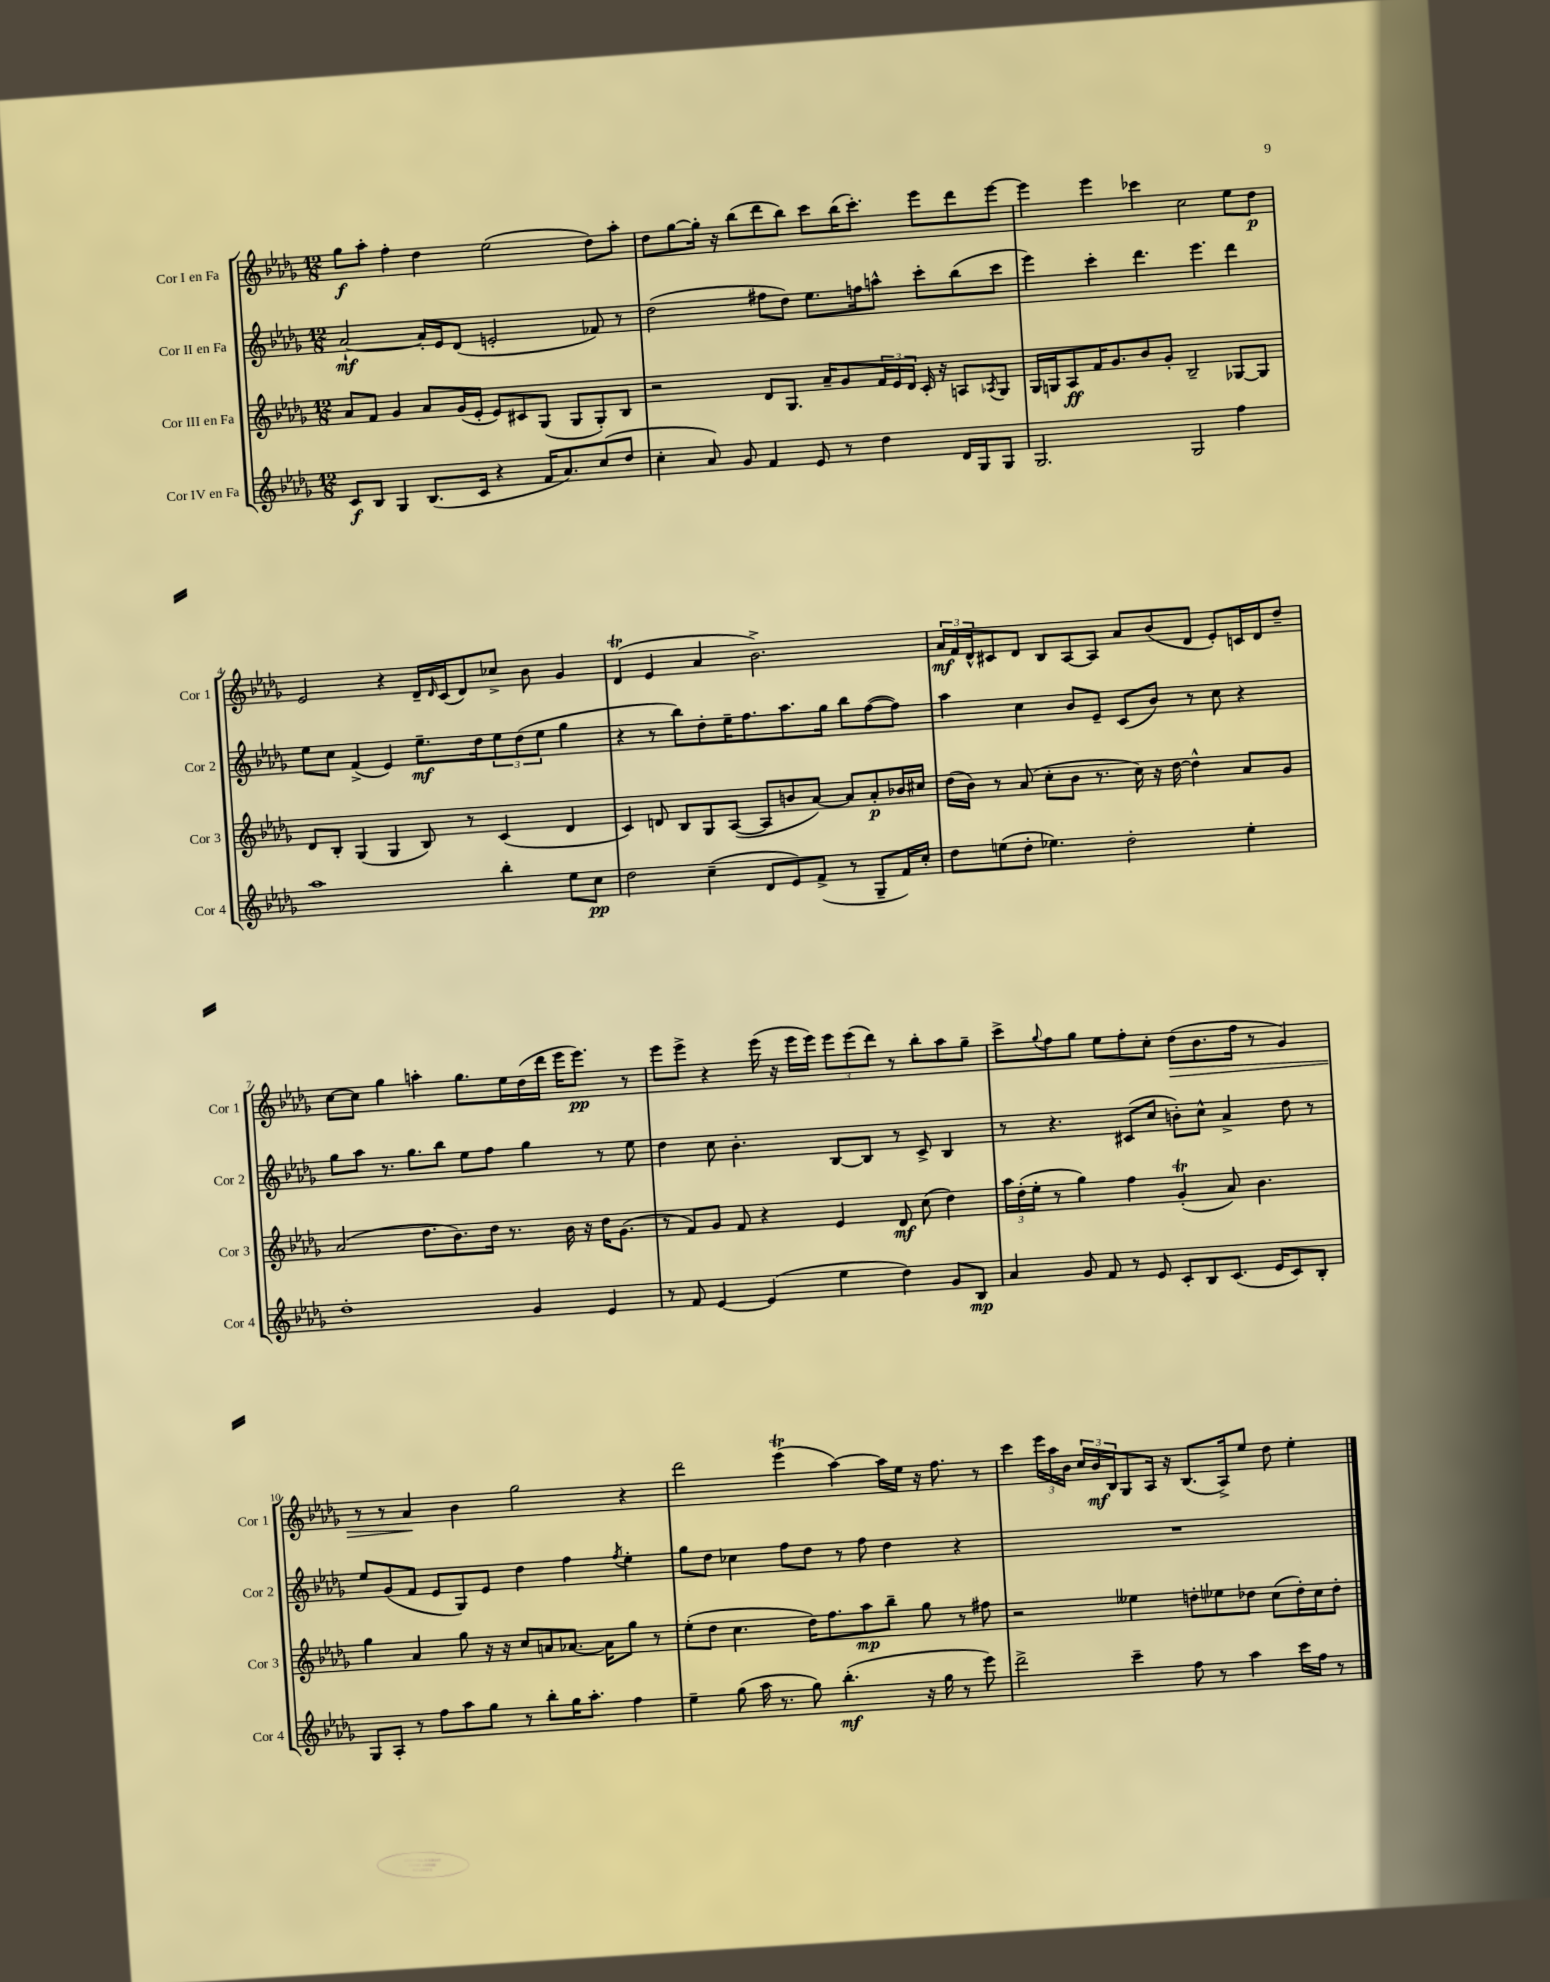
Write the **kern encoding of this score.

**kern	**kern	**kern	**kern
*staff4	*staff3	*staff2	*staff1
*clefG2	*clefG2	*clefG2	*clefG2
*k[b-e-a-d-g-]	*k[b-e-a-d-g-]	*k[b-e-a-d-g-]	*k[b-e-a-d-g-]
*M12/8	*M12/8	*M12/8	*M12/8
8c/L	8a-/L	[2a-`/	8gg-\L
8B-/J	8f/J	.	8aa-'\J
4G-/	4g-/	.	4ff'\
(8.B-/L	8a-/L	16a-'/]LL	4dd-\
.	.	16e-/J	.
.	(16g-/L	(8d-/J	.
16c/Jk	16e-'/JJ	.	.
4r	8e-/L)	2e'/	(2ee-\
.	8c#/	.	.
16f/LK	(8G-/J	.	.
8.a-/)	.	.	.
.	8G-/L	.	.
(8cc/	8G-'/)	8f-/)	8dd-\L)
8dd-/J	8B-/J	8r	8aa-'\J
=	=	=	=
4cc'\	2r	(2dd-\	8dd-\L
.	.	.	[8gg-\
8a-/)	.	.	16gg-'\]Jk
.	.	.	16r
8g-/	.	.	(8bb-\L
4f/	8d-/L	8ff#\L	8ddd-\
.	8.G-/J	8dd-\J)	8bb-\J)
8e-/	.	8.ee-\L	8ccc\L
.	16a-~/LK	.	.
8r	8g-/	.	(16bb-\K
.	.	16ff\k	8.ccc'\J)
4dd-\	24f/L	8aa^^\J	.
.	24e-/	.	.
.	24d-/JJ	.	.
.	16c'/	8ccc'\L	8eee-\L
.	16r	.	.
16d-/LL	8A/L	(8bb-\	8ddd-\
16G-/J	.	.	.
.	8qA-/	.	.
8G-/J	8G-/J	8ccc\J	[8eee-\J
=	=	=	=
2.G-/	16G-/LL	4eee-\)	4eee-\]
.	16G/J	.	.
.	8A-/	.	.
.	16f/K	4ccc'\	4eee-\
.	8.g-/	.	.
.	8b-/	4.ddd-\	4ccc-\
.	8g-'/J	.	.
2G-/	2B-~/	.	2cc\
.	.	4.eee-\	.
4ff\	[8G-/L	4ddd-\	8ee-\L
.	8G-/]J	.	8dd-\J
=	=	=	=
1aa-	8d-/L	8ee-\L	2e-/
.	8B-'/J	8cc\J	.
.	(4G-/	(4f^/	.
.	4G-/	4e-/)	4r
.	8B-/)	8.ee-~\L	16d-~/LL
.	.	.	16qqd-/
.	.	.	(16c/J
.	8r	.	8d-/)
.	.	16dd-\k	.
4bb-'\	(4c/	12ee-\	8cc-^/J
.	.	(12dd-\	.
.	.	.	8b-\
.	.	12ee-\J	.
8ee-\L	4d-/	4gg-\	4g-/
8cc\J	.	.	.
=	=	=	=
2dd-\	4c/)	4r	(4d-/
.	8d/	8r	4e-/
.	8B-/L	8bb-\L)	.
(4cc~\	8G-/	8dd-'\	4a-/
.	([8A-/J	16ee-~\K	.
.	.	8.ff\	.
8d-/L	8A-/]L	.	2.b-^\)
8e-/)	8b/	8.aa-\	.
(8f^/J	[8a-/J)	.	.
.	.	16gg-\Jk	.
8r	8a-/]L	8bb-\L	.
8G-~/L	8a-'/	([8ff\	.
16f/L)	16b-/L	8ff\]J)	.
16cc'/JJ	16cc#/JJ	.	.
=	=	=	=
8dd-\L	(16dd-\LL	4aa-\	24a-/LL
.	.	.	24f/
.	16b-\JJ)	.	.
.	.	.	24d-^^/J
(8ee\	8r	.	8c#/
8dd-'\J	(8a-/	4cc\	8d-/J
4.ee-\)	8cc'\L	.	8B-/L
.	8b-\J	8b-/L	[8A-/
.	8.r	8e-~/J	8A-/]J
2dd-'\	.	(8c/L	8a-/L
.	16cc\)	.	.
.	16r	8b-/J)	(8b-/
.	[16dd-\	.	.
.	4dd-^^\]	8r	8d-/J
.	.	8cc\	8e-'/L)
4ee-'\	8a-/L	4r	16c/L
.	.	.	16d-/J
.	8g-/J	.	8dd-~/J
=	=	=	=
1dd-'	(2a-/	8gg-\L	[8cc\L
.	.	8aa-\J	8cc\]J
.	.	8.r	4gg-\
.	.	8.gg-\L	.
.	8.dd-\L	.	4aa'\
.	.	8bb-\J	.
.	8.b-\)	.	.
.	.	8ee-\L	8.gg-\L
.	16dd-\Jk	8ff\J	.
.	8.r	.	16ee-\L
4g-/	.	4gg-\	(16dd-\
.	.	.	16ddd-\JJ
.	16b-\	.	16eee-\LK
.	16r	.	8.eee-\J)
4e-/	16dd-\LK	8r	.
.	(8.g-\J	.	.
.	.	8ee-\	8r
=	=	=	=
8r	8r	4dd-\	8eee-\L
8f/	8f/L)	.	8eee-^\J
[4e-/	8g-/J	8cc\	4r
.	8f/	4.b-'\	.
(4e-/]	4r	.	(16eee-\
.	.	.	16r
.	.	.	16eee-\LL
.	.	.	16eee-\JJ)
4ee-\	4e-/	[8B-/L	12eee-\L
.	.	.	(12eee-\
.	.	8B-/]J	.
.	.	.	12ddd-\J)
4dd-\)	8d-/	8r	8r
.	(8cc\	8c^/	8bb-'\L
8g-/L	4dd-\)	4B-/	8aa-\
8B-/J	.	.	8gg-~\J
=	=	=	=
4a-/	24aa-\LL	8r	8ccc^\L
.	(24dd-'\	.	.
.	24ee-'\JJ	.	.
.	.	.	8qqgg-/
.	8r	4.r	8ff\
8g-/	4gg-\)	.	8gg-\J
8f/	.	.	8ee-\L
8r	4ff\	(8c#/L	8ff'\
8e-/	.	8cc/J	8cc'\J
8c'/L	(4g-'/	8b'\L)	(8dd-\L
8B-/	.	8cc^^\J	8.b-\
(8.c/J	8a-/)	4a-^/	.
.	.	.	16ff\Jk
.	4.b-\	.	8r
16e-/LK	.	.	.
8c/)	.	8dd-\	4g-/)
8B-'/J	.	8r	.
=	=	=	=
8G-/L	4gg-\	8ee-/L	8r
8A-'/J	.	(8g-/	8r
8r	4a-/	8f/J	4a-/
8ff\L	.	8e-/L	.
8aa-\	8gg-\	8G-/)	4b-\
8gg-\J	16r	8e-/J	.
.	16r	.	.
8r	8cc/L	4dd-\	2gg-\
8bb-'\L	8a/	.	.
16gg-\K	[8.a-/J	4ff\	.
8.aa-'\J	.	.	.
.	16a-\]LK	.	.
.	.	8qff/	.
4ff\	8gg-\J	4ee-'\	4r
.	8r	.	.
=	=	=	=
4ee-~\	(8ee-'\L	8gg-\L	2ddd-\
.	8dd-\J	8dd-\J	.
(8gg-\	4.cc\	4cc-\	.
16aa-\	.	.	.
8.r	.	.	.
.	.	8ff\L	(4eee-\
8gg-\)	16dd-\LK)	8dd-\J	.
.	8.ff\	.	.
(4.bb-'\	.	8r	[4aa-\)
.	8aa-\	8ff\	.
.	8bb-~\J	4dd-\	16aa-\]LL
.	.	.	16ee-\JJ
16r	8gg-\	.	16r
16gg-\	.	.	8.ff\
8r	8r	4r	.
8eee-\)	8ff#\	.	8r
=	=	=	=
2ddd-^\	2r	1.r	4ccc\
.	.	.	24eee-\LL
.	.	.	24aa-\
.	.	.	24b-\JJ
.	.	.	24cc/LL
.	.	.	24b-/
.	.	.	24B-/J
4ccc~\	4ee--\	.	8G-/
.	.	.	16A-/Jk
.	.	.	16r
8ff\	8dd'\L	.	(8.B-/L
8r	8ee-\	.	.
.	.	.	16A-^/k)
4aa-\	8dd-\J	.	8ee-/J
.	(8cc\L	.	8dd-\
16ccc\LL	16dd-'\L)	.	4ee-'\
16ff\JJ	16cc\J	.	.
8r	8dd-'\J	.	.
==	==	==	==
*-	*-	*-	*-
